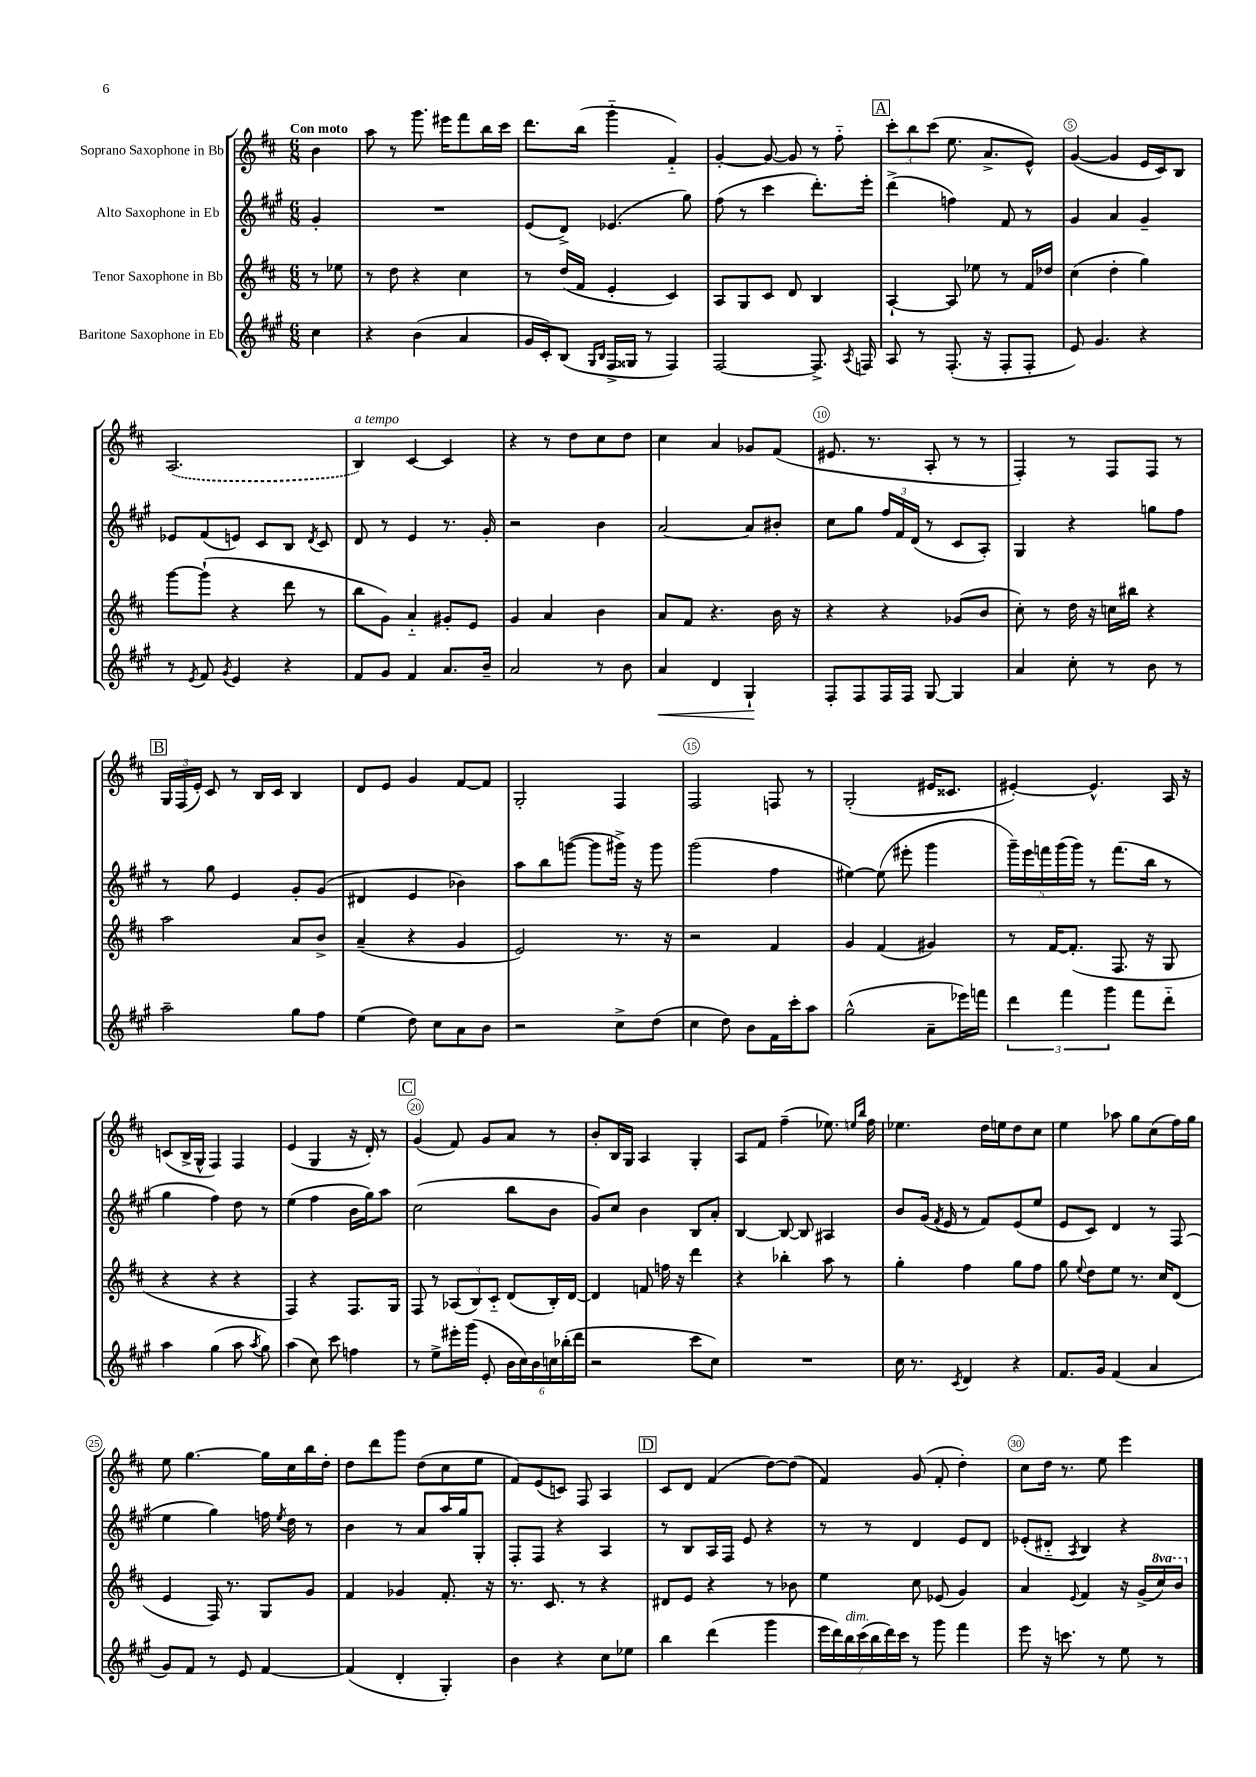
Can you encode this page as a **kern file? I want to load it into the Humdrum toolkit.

**kern	**kern	**kern	**kern
*staff4	*staff3	*staff2	*staff1
*clefG2	*clefG2	*clefG2	*clefG2
*k[f#c#g#]	*k[f#c#]	*k[f#c#g#]	*k[f#c#]
*M6/8	*M6/8	*M6/8	*M6/8
4cc#\	8r	4g#'/	4b\
.	8ee-\	.	.
=	=	=	=
4r	8r	2.r	8aa\
.	8dd\	.	8r
(4b\	4r	.	8.ggg\
.	.	.	16eee#\LK
4a/	4cc#\	.	8fff#\
.	.	.	16bb\L
.	.	.	16ccc#\JJ
=	=	=	=
16g#/LL	8r	(8e/L	8.ddd\L
16c#'/J)	.	.	.
(8B/J	(16dd/LL	8d^/J)	.
.	16f#/JJ	.	(16bb\Jk
16qqG#/LL	.	.	.
16qqB/JJ	.	.	.
16F#^/LL	4e'/	(4.e-/	4ggg'~\
16G##/JJ	.	.	.
8r	.	.	.
4F#/)	4c#/)	.	4f#'~/)
.	.	8gg#\)	.
=	=	=	=
[2F#/	8A/L	(8ff#\	[4g'/
.	8G/	8r	.
.	8c#/J	4ccc#\	8g/_
.	8d/	.	8g/]
8.F#^/]	4B/	8.ddd'\L)	8r
.	.	.	8ff#'~\
8qA/	.	.	.
16F/	.	16eee'\Jk	.
=	=	=	=
8A/	[4A`/	(4ddd^\	12ccc#'\L
.	.	.	12bb\
8r	.	.	.
.	.	.	(12ccc#\J
(8.F#'/	8A/]	4ff\)	8.ee\
.	8ee-\	.	.
16r	.	.	8.a^/L
8F#'/L	8r	8f#/	.
8F#'/J	16f#/LL	8r	8e^^/J)
.	16dd-/JJ	.	.
=	=	=	=
8e/)	(4cc#\	4g#/	([4g/
4.g#/	.	.	.
.	4dd'\	4a/	4g/]
4r	4gg\)	4g#~/	16e/LL
.	.	.	16c#/J)
.	.	.	8B/J
=	=	=	=
8r	[8ggg\L	8e-/L	(2.A/
8qe/	.	.	.
8f#/	(8ggg`\]J	(8f#/	.
8qg#/	.	.	.
4e/	4r	8e/J)	.
.	.	8c#/L	.
4r	8ddd\	8B/J	.
.	.	8qd/	.
.	8r	8c#/	.
=	=	=	=
8f#/L	8bb\L	8d/	4B/)
8g#/J	8g\J)	8r	.
4f#/	4a'~/	4e/	[4c#/
8.a/L	8g#'/L	8.r	4c#/]
.	8e/J	.	.
16b~/Jk	.	16g#'/	.
=	=	=	=
2a/	4g/	2r	4r
.	4a/	.	8r
.	.	.	8dd\L
8r	4b\	4b\	8cc#\
8b\	.	.	8dd\J
=	=	=	=
4a/	8a/L	[2a/	4cc#\
.	8f#/J	.	.
4d/	4.r	.	4a/
4G#`/	.	8a/]L	8g-/L
.	16b\	8b#'/J	(8f#/J
.	16r	.	.
=	=	=	=
8F#'/L	4r	8cc#\L	8.e#/
8F#/	.	8gg#\J	.
.	.	.	8.r
16F#/L	4r	24ff#/LL	.
.	.	24f#/	.
16F#/JJ	.	.	.
.	.	(24d/JJ	.
[8G#/	.	8r	8A'/
4G#/]	(8g-/L	8c#/L	8r
.	8b/J	8A'/J)	8r
=	=	=	=
4a/	8cc#'\)	4G#/	4F#'/)
.	8r	.	.
8cc#'\	16dd\	4r	8r
.	16r	.	.
8r	16cc\LL	.	8F#/L
.	16bb#\JJ	.	.
8b\	4r	8gg\L	8F#/J
8r	.	8ff#\J	8r
=	=	=	=
2aa~\	2aa\	8r	24G/LL
.	.	.	(24F#/
.	.	.	24e'/JJ)
.	.	8gg#\	8c#/
.	.	4e/	8r
.	.	.	16B/LL
.	.	.	16c#/JJ
8gg#\L	8a/L	8g#'/L	4B/
8ff#\J	8b^/J	(8g#/J	.
=	=	=	=
(4ee\	(4a~/	4d#/	8d/L
.	.	.	8e/J
8dd\)	4r	4e/	4g/
8cc#\L	.	.	.
8a\	4g/	4b-\)	[8f#/L
8b\J	.	.	8f#/]J
=	=	=	=
2r	2e/)	8aa\L	2G'/
.	.	8bb\	.
.	.	([8ggg\J	.
.	.	8ggg\]L	.
8cc#^\L	8.r	16ggg#^\Jk)	4F#/
.	.	16r	.
(8dd\J	.	8ggg#\	.
.	16r	.	.
=	=	=	=
4cc#\	2r	(2ggg#\	2F#/
8dd\)	.	.	.
8b\L	.	.	.
16f#\L	4f#/	4ff#\	8F/
16ccc#'\J	.	.	.
8aa\J	.	.	8r
=	=	=	=
(2gg#^^\	4g/	[4ee#\)	(2G'/
.	(4f#/	(8ee#\]	.
.	.	8eee#'\	.
8a~\L	4g#/)	4ggg#\	16e#/LK
.	.	.	8.c##/J
16eee-\L)	.	.	.
16fff\JJ	.	.	.
=	=	=	=
6ddd\	8r	20ggg#~\LL)	[4e#'/)
.	.	20eee\	.
.	.	20fff\	.
.	[16f#/LK	.	.
.	.	(20ggg#\	.
6fff#\	.	.	.
.	(8.f#'/]J	.	.
.	.	20ggg#\JJ)	.
.	.	8r	4.e#^^/]
6ggg#\	.	.	.
.	8.F#/	(8.fff\L	.
8fff#\L	.	.	.
.	16r	16bb\Jk	.
8ddd'~\J	8G/	8r	16A/
.	.	.	16r
=	=	=	=
4aa\	4r	4gg#\	(8c/L
.	.	.	16B^/L
.	.	.	16G^^/JJ
(4gg#\	4r	4ff#\)	4F#/)
8aa\	4r	8dd\	4F#/
8qaa/	.	.	.
8gg#\)	.	8r	.
=	=	=	=
(4aa\	4F#/)	(4ee\	(4e/
8cc#\)	4r	4ff#\	4G/
8ccc#\	.	.	.
4ff\	8.F#/L	16b\LL	16r
.	.	16gg#\J)	16d'/)
.	.	8aa\J	8r
.	16G/Jk	.	.
=	=	=	=
8r	8F#/	(2cc#\	(4g/
8ee^\L	8r	.	.
16eee#'\L	(12A-/L	.	8f#/)
(16ggg#\JJ	.	.	.
.	12B/)	.	.
8e'/	.	.	8g/L
.	12c#'~/J	.	.
24b\LL	(8d/L	8bb\L	8a/J
24cc#\)	.	.	.
24b\	.	.	.
24cc\	16B'/L)	8b\J	8r
(24bb-'\	.	.	.
.	[16d/JJ	.	.
24ddd\JJ	.	.	.
=	=	=	=
2r	4d/]	8g#/L)	8b'/L
.	.	8cc#/J	16B/L
.	.	.	16G/JJ
.	8f/	4b\	4A/
.	16ff\	.	.
.	16r	.	.
8ccc#\L	4ddd\	8B/L	4G'/
8cc#\J)	.	8a'/J	.
=	=	=	=
2.r	4r	[4B/	8A/L
.	.	.	8f#/J
.	4bb-'\	8B/_	(4ff#~\
.	.	8B/]	.
.	8aa\	4A#/	8.ee-\)
.	8r	.	.
.	.	.	16qqee/LL
.	.	.	16qqbb/JJ
.	.	.	16ff#\
=	=	=	=
16cc#\	4gg'\	8b/L	4.ee-\
8.r	.	.	.
.	.	(16g#/Jk	.
.	.	8qf#/	.
.	.	16e/	.
8qc#/	.	.	.
4d/	4ff#\	8r	.
.	.	8f#/L)	16dd\LL
.	.	.	16ee\J
4r	8gg\L	(8e/	8dd\
.	8ff#\J	8ee/J	8cc#\J
=	=	=	=
8.f#/L	8gg\	8e/L	4ee\
.	8qqee/	.	.
.	8dd\L	8c#/J)	.
16g#/Jk	.	.	.
(4f#/	8ee\J	4d/	8aa-\
.	8.r	.	8gg\L
4a/	.	8r	(8cc#\
.	16cc#/LK	.	.
.	(8d/J	(8F#/	16ff#\L)
.	.	.	16gg\JJ
=	=	=	=
8g#/L)	4e/	4ee\	8ee\
8f#/J	.	.	[4.gg\
8r	16F#/)	4gg#\)	.
.	8.r	.	.
8e/	.	.	.
[4f#/	8G/L	16ff\	16gg\]LL
.	.	8qee/	.
.	.	16dd\	16cc#\
.	8g/J	8r	16bb\
.	.	.	16dd'\JJ
=	=	=	=
(4f#/]	4f#/	4b\	8dd\L
.	.	.	8ddd\
4d'/	4g-/	8r	8ggg\J
.	.	8a/L	(8dd\L
4G#'/)	8.f#'/	16aa/L	8cc#\
.	.	16gg#/J	.
.	.	8G#'/J	8ee\J
.	16r	.	.
=	=	=	=
4b\	8.r	8F#'/L	8f#/L)
.	.	8F#/J	(8e/
.	8.c#/	.	.
4r	.	4r	8c/J)
.	8r	.	8F#/
8cc#\L	4r	4A/	4A/
8ee-\J	.	.	.
=	=	=	=
4bb\	8d#/L	8r	8c#/L
.	8e/J	8B/L	8d/J
(4ddd\	4r	16A/L	(4f#/
.	.	16F#/JJ	.
.	.	8e/	.
4ggg#\	8r	4r	[8dd\L)
.	8b-\	.	(8dd\]J
=	=	=	=
28eee\LL	4ee\	8r	4f#/)
28ddd\)	.	.	.
28bb\	.	.	.
(28ccc#\	.	.	.
.	.	8r	.
28bb\	.	.	.
28ddd\)	.	.	.
28ccc#\JJ	.	.	.
8r	8cc#\	4d/	(8g/
8ggg#\	(8e-/	.	8f#'/
4fff#\	4g/)	8e/L	4dd'\)
.	.	8d/J	.
=	=	=	=
8eee\	4a/	(8e-'/L	8cc#\L
16r	.	8d#'~/J	16dd\Jk
8.ccc\	.	.	8.r
.	8qqe/	8qA/	.
.	4f#/	4B/)	.
8r	.	.	8ee\
8ee\	16r	4r	4eee\
.	(16g^/LL	.	.
8r	16ccc#/)	.	.
.	16bb/JJ	.	.
==	==	==	==
*-	*-	*-	*-
